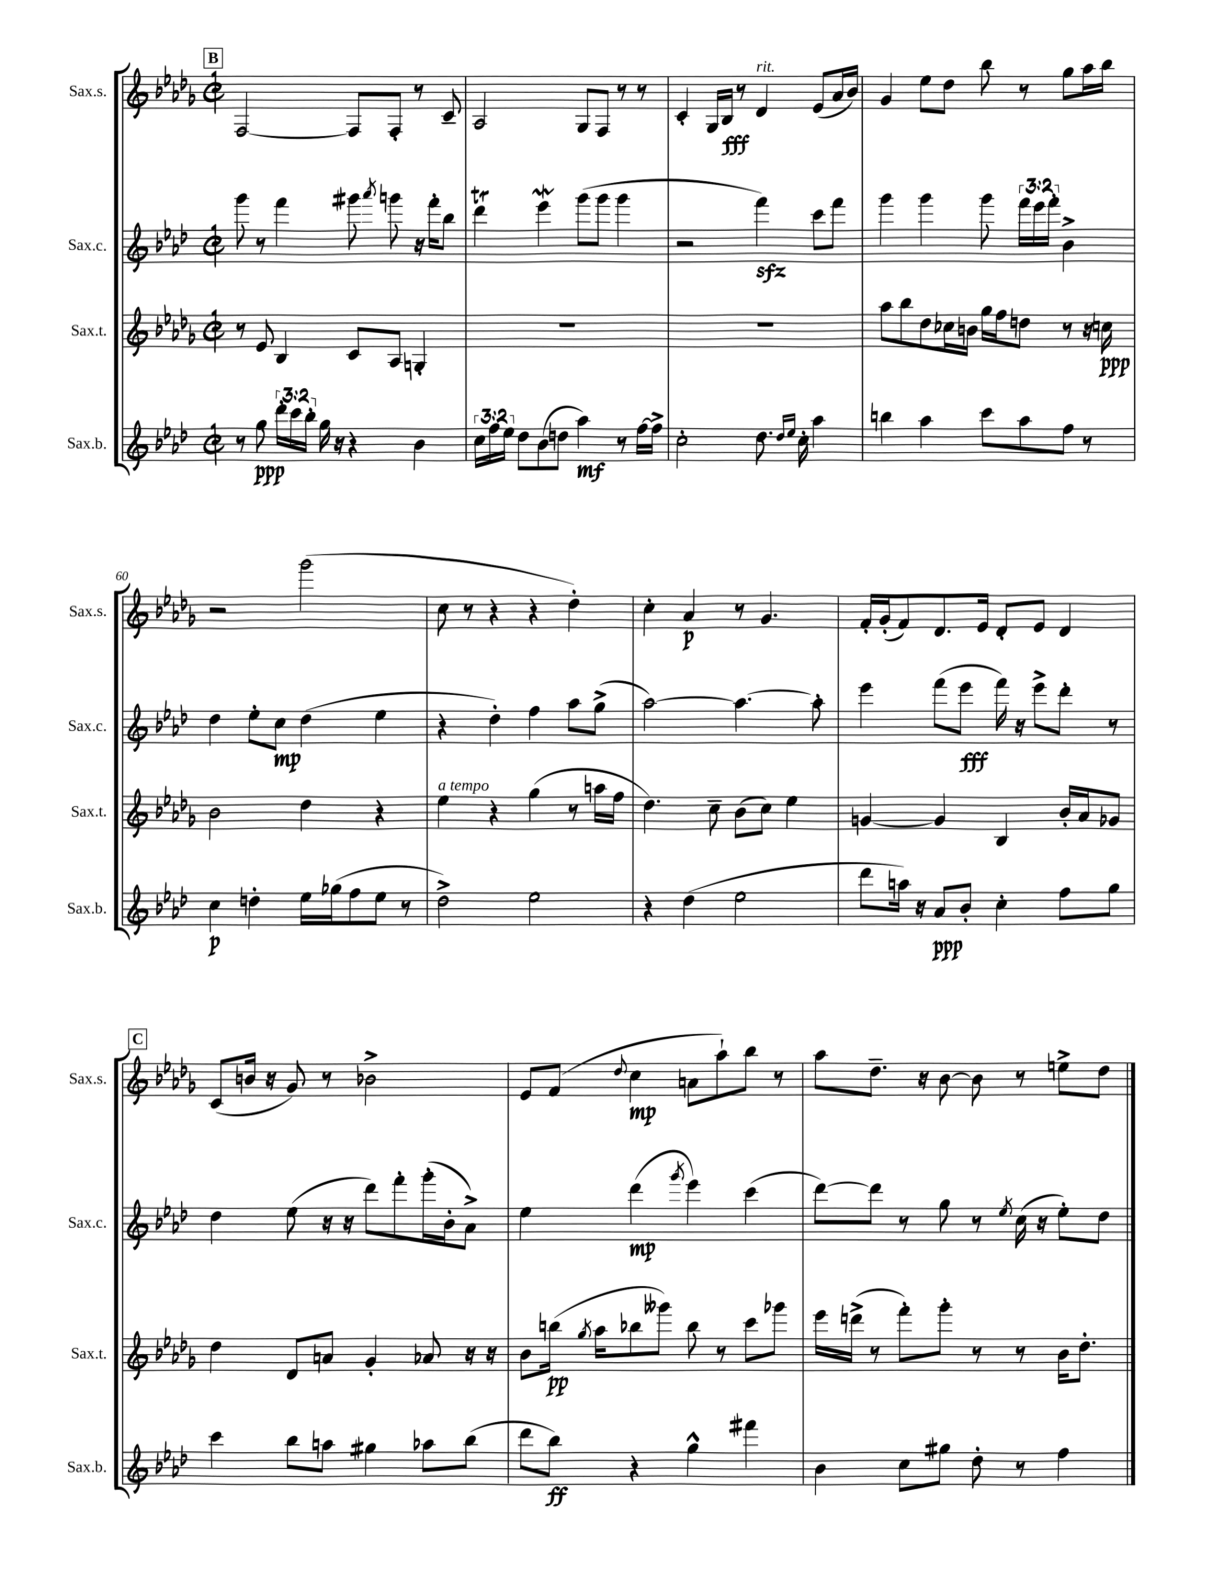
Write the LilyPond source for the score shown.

<<
\new StaffGroup <<
\new Staff = "s0" \with { instrumentName = "Sax.s." shortInstrumentName = "Sax.s." } {
    \clef treble \key des \major \defaultTimeSignature \time 2/2
    \autoBeamOff \mark \markup { \box "B" } f2~ f8[ f8]-. r8 c'8-- |
    aes2 ges8[ f8] r8 r8 |
    c'4-. ges16[ bes16]\fff r8 des'4^\markup { \italic "rit." } ees'8[( aes'16 bes'16]) |
    ges'4 ees''8[ des''8] bes''8 r8 ges''8[ aes''16 bes''16] |
    r2 ges'''2( |
    c''8 r8 r4 r4 des''4-.) |
    c''4-. aes'4\p r8 ges'4. |
    f'16[-. ges'16-.( f'8) des'8. ees'16] des'8[-. ees'8] des'4 |
    \mark \markup { \box "C" } c'8[( b'16] r16 ges'8) r8 bes'2-> |
    ees'8[ f'8]( \appoggiatura { des''8 } c''4\mp a'8[ aes''8-!) bes''8] r8 |
    aes''8[ des''8.]-- r16 bes'8~ bes'8 r8 e''8[-> des''8] \bar "|." |
}
\new Staff = "s1" \with { instrumentName = "Sax.c." shortInstrumentName = "Sax.c." } {
    \clef treble \key aes \major \defaultTimeSignature \time 2/2 \override Staff.TupletNumber.text = #tuplet-number::calc-fraction-text
    \autoBeamOff \mark \markup { \box "B" } g'''8 r8 f'''4 gis'''8 \acciaccatura { aes'''8 } g'''8 r16 f'''16[-. bes''8] |
    des'''4\trill ees'''4\mordent g'''8[( g'''8] g'''4 |
    r2 f'''4\sfz) c'''8[ f'''8] |
    g'''4 g'''4 g'''8 \tuplet 3/2 { f'''16[ ees'''16 f'''16]-. } bes'4-> |
    des''4 ees''8[-. c''8]\mp des''4( ees''4 |
    r4 des''4-.) f''4 aes''8[ g''8]->( |
    aes''2~) aes''4.~ aes''8-. |
    ees'''4 f'''8[( ees'''8]\fff f'''16) r16 ees'''8[-> des'''8]-. r8 |
    \mark \markup { \box "C" } des''4 ees''8( r16 r16 des'''8[) f'''8-. g'''16-.( bes'16-. aes'8]->) |
    ees''4 des'''4\mp( \acciaccatura { g'''8 } ees'''4) c'''4( |
    des'''8[~) des'''8] r8 g''8 r8 \acciaccatura { ees''8 } c''16( r16 ees''8[-.) des''8] \bar "|." |
}
\new Staff = "s2" \with { instrumentName = "Sax.t." shortInstrumentName = "Sax.t." } {
    \clef treble \key des \major \defaultTimeSignature \time 2/2
    \autoBeamOff \mark \markup { \box "B" } r8 ees'8 bes4 c'8[ aes8] g4-. |
    R1 |
    R1 |
    aes''8[ bes''8 des''8 ces''16 b'16] ges''16[ f''16 d''8] r8 r16 c''16\ppp |
    bes'2 des''4 r4 |
    ees''4^\markup { \italic "a tempo" } r4 ges''4( r8 a''16[ f''16] |
    des''4.) c''8-- bes'8[( c''8]) ees''4 |
    g'4~ g'4 bes4 bes'16[-. aes'16 ges'8] |
    \mark \markup { \box "C" } des''4 des'8[ a'8] ges'4-. aes'8 r16 r16 |
    bes'8[ b''16]\pp( \acciaccatura { ges''8 } aes''16[ bes''8 geses'''8]) bes''8 r8 c'''8[ ges'''8] |
    ees'''16[ d'''16]->( r8 f'''8[-.) ges'''8]-. r8 r8 bes'16[ des''8.]-. \bar "|." |
}
\new Staff = "s3" \with { instrumentName = "Sax.b." shortInstrumentName = "Sax.b." } {
    \clef treble \key aes \major \defaultTimeSignature \time 2/2 \override Staff.TupletNumber.text = #tuplet-number::calc-fraction-text
    \autoBeamOff \mark \markup { \box "B" } r8 g''8\ppp \tuplet 3/2 { des'''16[-. c'''16 bes''16]-. } g''16 r16 r4 bes'4 |
    \tuplet 3/2 { c''16[ f''16 ees''16] } des''8[ bes'8( d''8] aes''4\mf) r8 f''16[~ f''16]-> |
    c''2-. des''8. \grace { des''16[ ees''16] } c''16-. aes''4 |
    b''4 aes''4 c'''8[ aes''8 f''8] r8 |
    c''4\p d''4-. ees''16[ ges''16( f''8 ees''8] r8 |
    des''2->) ees''2 |
    r4 des''4( ees''2 |
    des'''8[ a''16]) r16 aes'8[\ppp bes'8]-. c''4-. f''8[ g''8] |
    \mark \markup { \box "C" } c'''4 bes''8[ a''8] gis''4 aes''8[ bes''8]( |
    des'''8[ bes''8]\ff) r4 g''4-^ fis'''4 |
    bes'4 c''8[ gis''8] des''8-. r8 f''4 \bar "|." |
}
>>
>>
\layout { \context { \Score currentBarNumber = #56 } }
